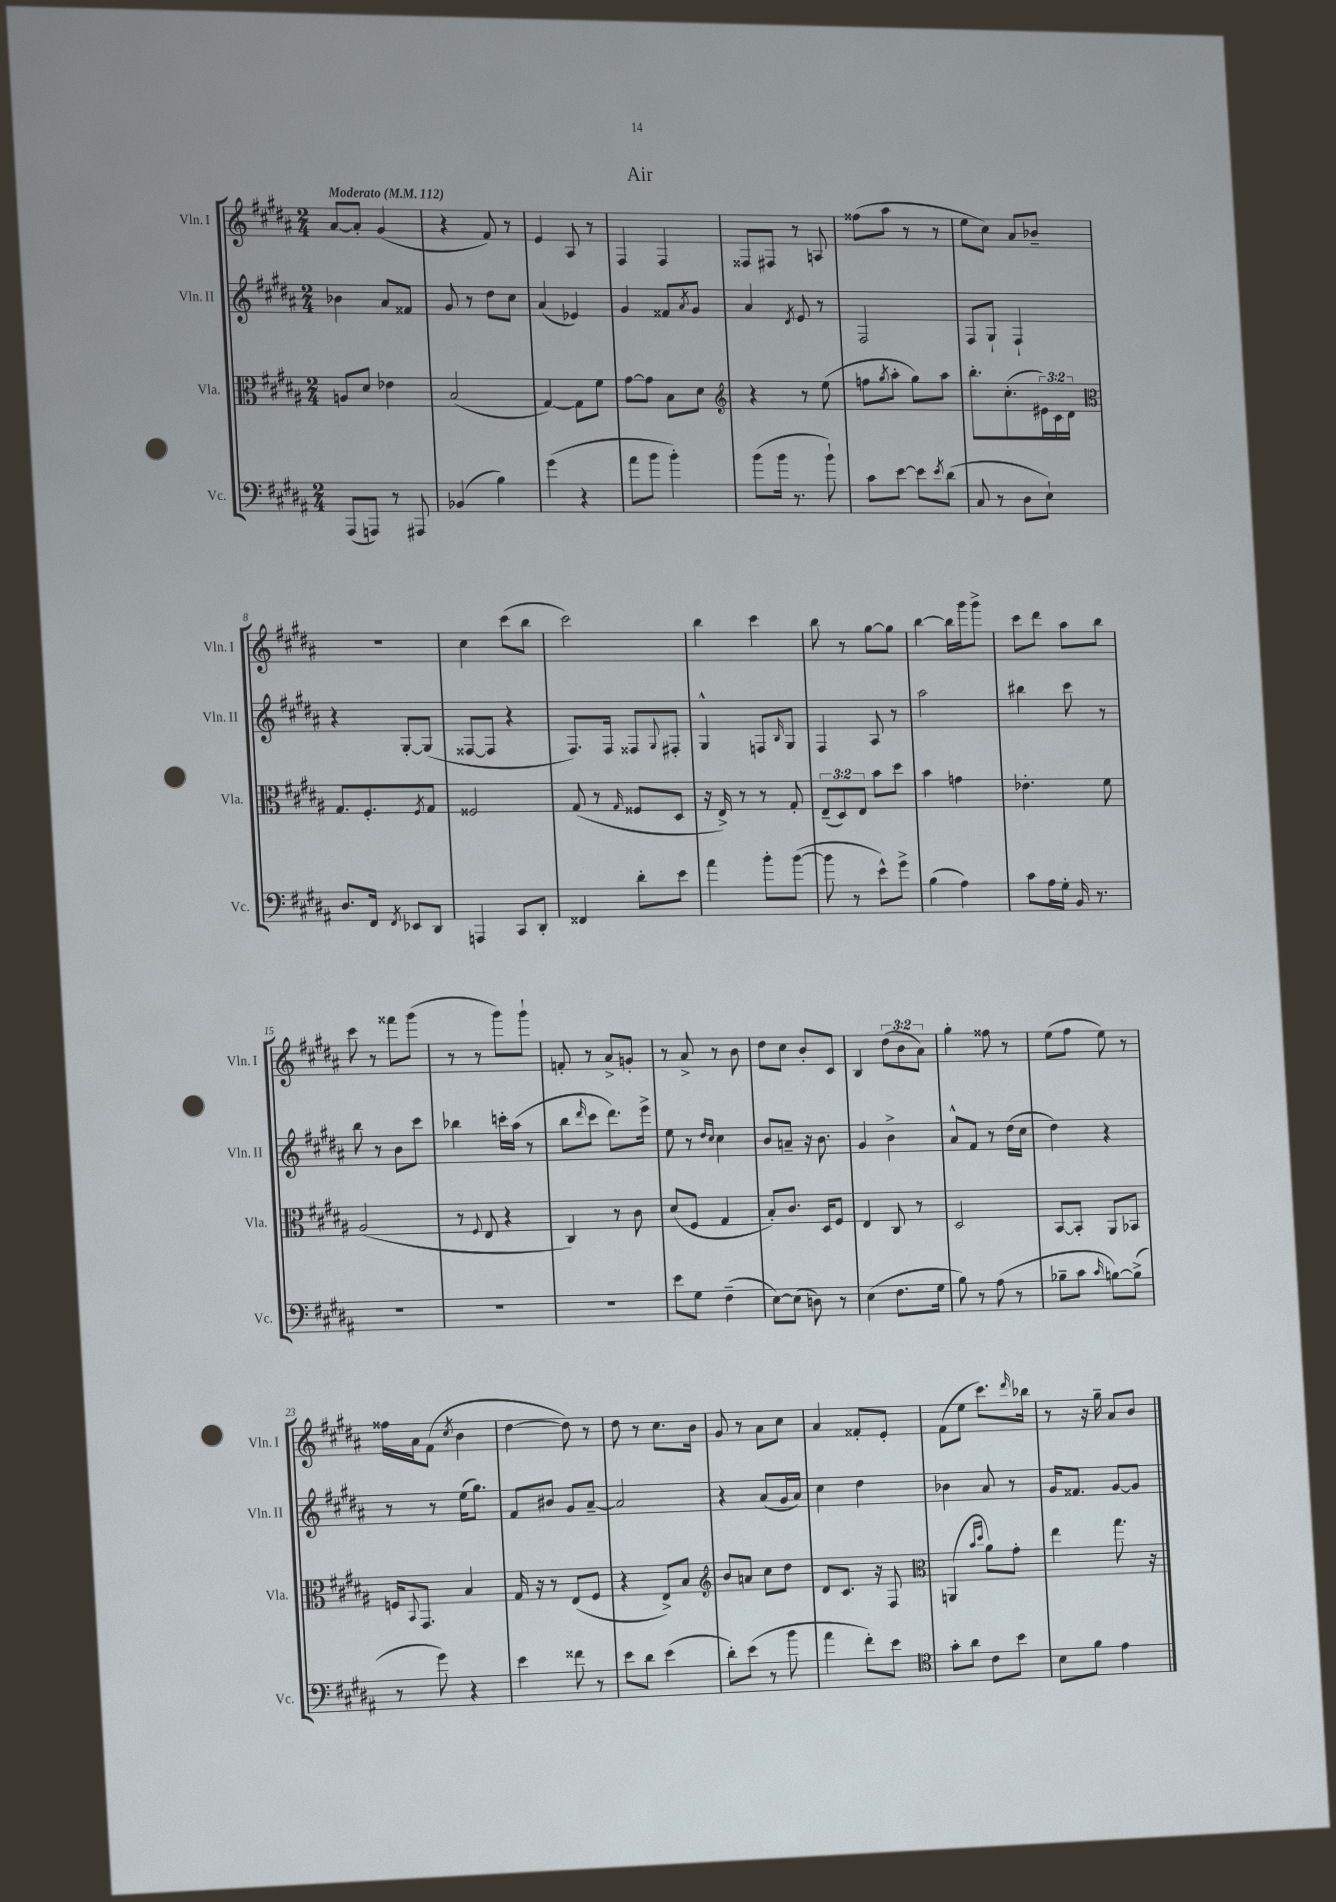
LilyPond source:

\header { title = "Air" }
<<
\new StaffGroup <<
\new Staff = "s0" \with { instrumentName = "Vln. I" shortInstrumentName = "Vln. I" } {
    \clef treble \key b \major \numericTimeSignature \time 2/4 \override Staff.TupletNumber.text = #tuplet-number::calc-fraction-text \tempo "Moderato" 4 = 112
    ais'8~ ais'8-. gis'4( |
    r4 fis'8) r8 |
    e'4 ais8 r8 |
    fis4 fis4 |
    fisis8 fis8 r8 a8 |
    fisis''8( ais''8 r8 r8 |
    e''8 cis''8) ais'8 bes'8-- |
    r2 |
    cis''4 cis'''8( b''8 |
    cis'''2) |
    b''4 cis'''4 |
    b''8 r8 gis''8~ gis''8 |
    b''4~ b''16 gis'''16 gis'''8-> |
    cis'''8 dis'''8 ais''8 b''8 |
    cis'''8 r8 fisis'''8 gis'''8( |
    r8 r8 gis'''8) gis'''8-! |
    f'8-. r8 ais'8-> g'8-. |
    r8 ais'8-> r8 b'8 |
    dis''8 cis''8 b'8-. cis'8 |
    b4 \tuplet 3/2 { dis''8( b'8 ais'8) } |
    gis''4-. fisis''8 r8 |
    e''8( fis''8 e''8) r8 |
    fisis''16 ais'16 fis'8( \acciaccatura { cis''8 } b'4 |
    dis''4~ dis''8) r8 |
    dis''8 r8 cis''8. b'16 |
    gis'8 r8 ais'8 cis''8 |
    ais'4 fisis'8-. e'8-. |
    fis'8( e''8 cis'''8.) \grace { dis'''16 } bes''16 |
    r8 r16 gis''16-- ais'8 b'8 \bar "|." |
}
\new Staff = "s1" \with { instrumentName = "Vln. II" shortInstrumentName = "Vln. II" } {
    \clef treble \key b \major \numericTimeSignature \time 2/4
    bes'4 ais'8 fisis'8 |
    gis'8 r8 dis''8 cis''8 |
    ais'4( ees'4) |
    gis'4 fisis'8 \acciaccatura { ais'8 } gis'8 |
    ais'4 \acciaccatura { dis'8 } e'8 r8 |
    fis2 |
    fis8 gis8-! fis4-! |
    r4 gis8~-. gis8( |
    fisis8~ fisis8 r4 |
    fis8.) fis16 fisis8 \appoggiatura { gis8 } fis8-. |
    gis4-^ f8 \grace { b16 } gis8 |
    fis4 ais8 r8 |
    ais''2 |
    bis''4 cis'''8 r8 |
    b''8 r8 b'8 cis'''8 |
    bes''4 c'''16-. ais''16( r8 |
    b''8 \grace { dis'''16 } cis'''8 dis'''8.) e'''16-> |
    e''8 r8 \grace { dis''16 cis''16 } cis''4 |
    b'8 a'8-- r16 b'8. |
    gis'4 b'4-> |
    ais'8-^ fis'8 r8 dis''16( cis''16 |
    dis''4) r4 |
    r8 r8 e''16( gis''8.) |
    fis'8 bis'8 gis'8 ais'8~-- |
    ais'2 |
    r4 ais'8( gis'16 ais'16) |
    cis''4 dis''4 |
    bes'4 ais'8 r8 |
    gis'16 fisis'8. gis'8~ gis'8 \bar "|." |
}
\new Staff = "s2" \with { instrumentName = "Vla." shortInstrumentName = "Vla." } {
    \clef alto \key b \major \numericTimeSignature \time 2/4 \override Staff.TupletNumber.text = #tuplet-number::calc-fraction-text
    a8 dis'8 ees'4 |
    b2( |
    gis4~) gis8 fis'8 |
    gis'8~ gis'8 b8 dis'8 |
    \clef treble r4 r8 e''8( |
    f''8 \acciaccatura { gis''8 } ais''8-. gis''8) ais''8 |
    b''8.-. cis''8.-.( \tuplet 3/2 { eis'16) cis'16 dis'16 } |
    \clef alto gis8. fis8.-. \acciaccatura { fis8 } gis8 |
    fisis2 |
    gis8( r8 \grace { gis16 } fisis8 dis8 |
    r16 e16->) r8 r8 gis8-. |
    \tuplet 3/2 { e8--( dis8) e8 } b'8 dis''8 |
    b'4 g'4 |
    ees'4.-. fis'8 |
    ais2( |
    r8 \appoggiatura { fis8 } e8 r4 |
    cis4) r8 cis'8 |
    dis'8( fis8 gis4 |
    b8-.) cis'8. dis16 fis8 |
    e4 cis8 r8 |
    dis2 |
    b,8~ b,8-. ais,8 bes,8 |
    f16 \appoggiatura { b,8 } gis,8. b4 |
    gis16 r16 r8 e8( fis8 |
    r4 e8->) b8 |
    \clef treble b'8 a'8 cis''8 dis''8 |
    dis'8 cis'8. r16 fis8 |
    \clef alto a,4( \grace { b'16 dis''16 } ais'8) gis'8-. |
    e''4 gis''8. r16 \bar "|." |
}
\new Staff = "s3" \with { instrumentName = "Vc." shortInstrumentName = "Vc." } {
    \clef bass \key b \major \numericTimeSignature \time 2/4
    ais,,8( a,,8) r8 ais,,8 |
    bes,4( b4) |
    gis'4( r4 |
    ais'8 b'8 b'4-.) |
    b'8( b'16 r8. b'8-!) |
    cis'8 e'8~ e'8 \acciaccatura { e'8 } dis'8( |
    cis8 r8 dis8 e8-!) |
    dis8. fis,16 \acciaccatura { fis,8 } ees,8 dis,8 |
    a,,4 cis,8 dis,8-. |
    fisis,4 dis'8-. e'8 |
    ais'4 b'8-. b'8~( |
    b'8 r8 e'8-^) gis'8-> |
    b4( ais4) |
    cis'8 ais16 gis16-. b,16 r8. |
    R2 |
    R2 |
    R2 |
    e'8 gis8 fis4--( |
    e8~) e8( d8) r8 |
    e4( fis8. gis16 |
    b8) r8 ais8( r8 |
    bes8-- cis'8 \grace { cis'16 } b8~) b8->( |
    r8 gis'8) r4 |
    e'4 fisis'8 r8 |
    e'8 dis'8 e'4( |
    dis'8-.) e'8( r8 b'8 |
    ais'4 fis'8-.) e'8 |
    \clef tenor gis'8-. ais'8 cis'8 b'8 |
    b8 fis'8 e'4 \bar "|." |
}
>>
>>
